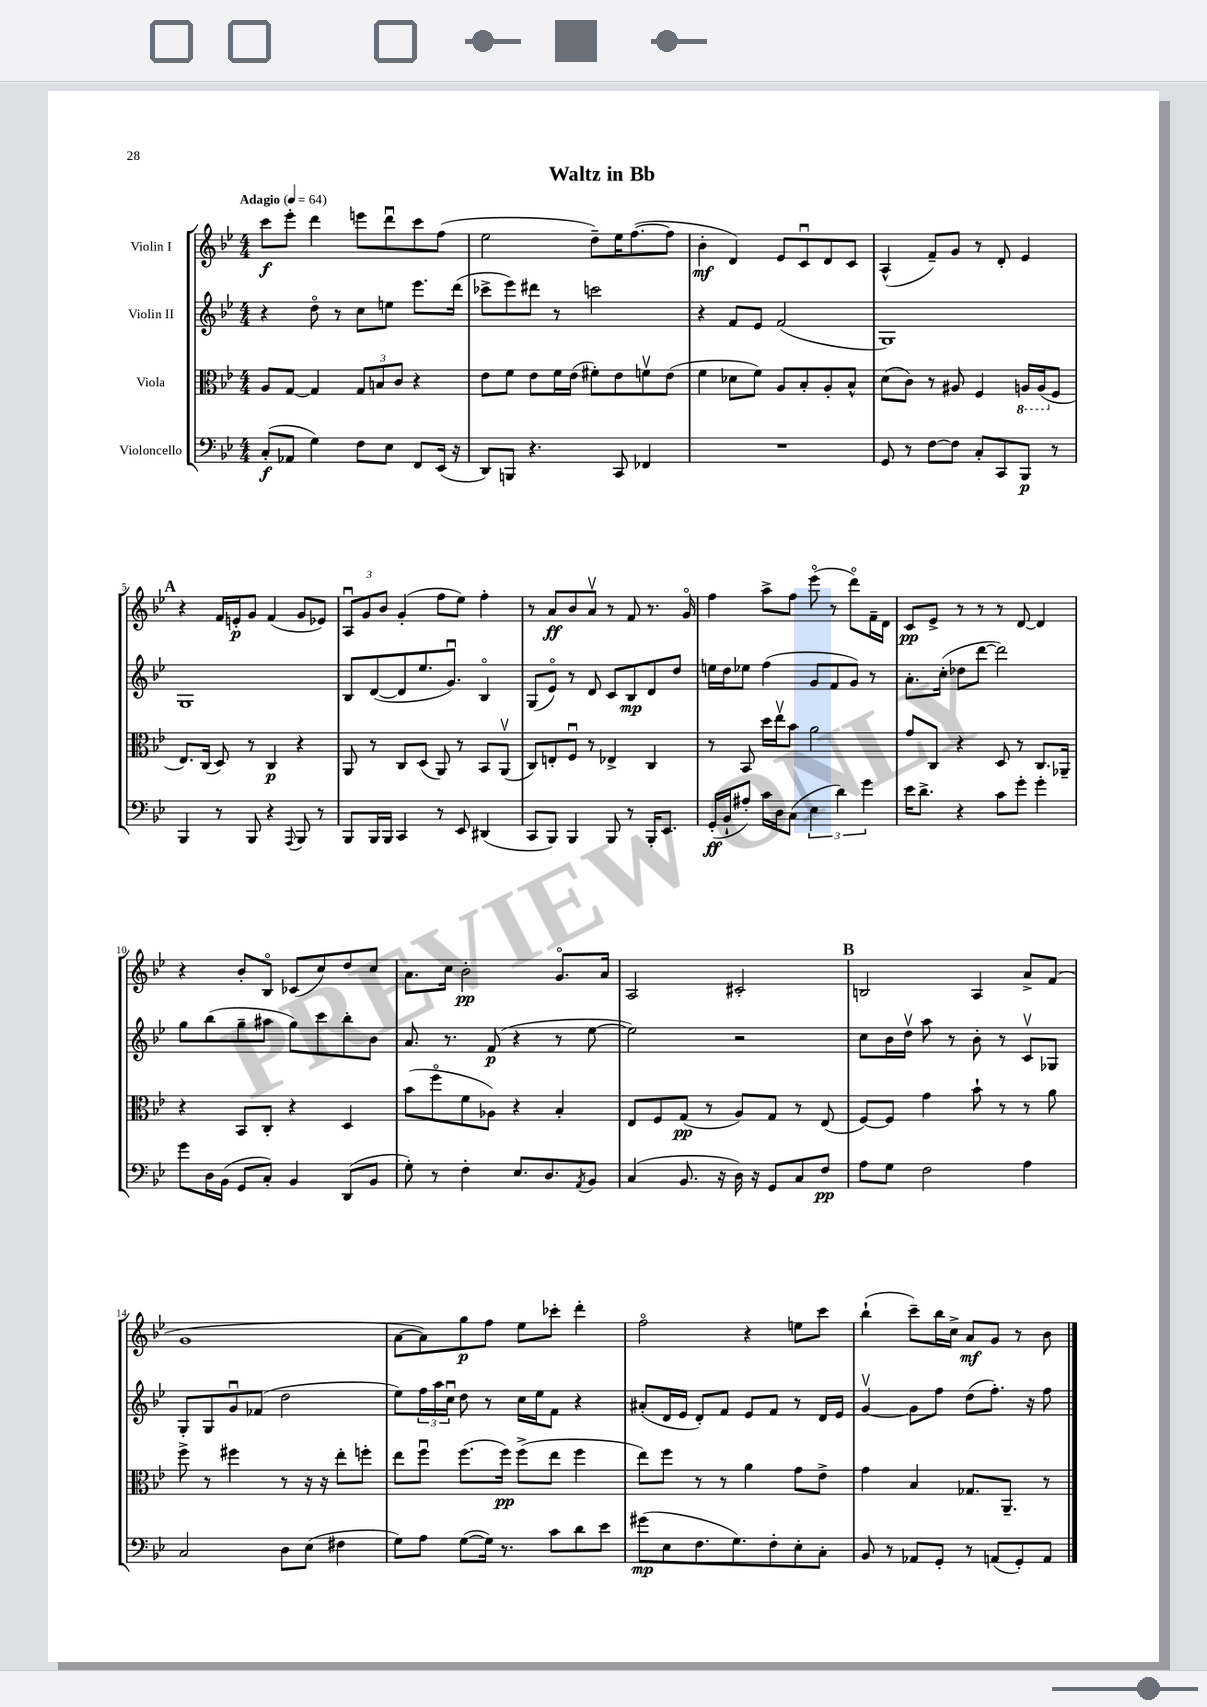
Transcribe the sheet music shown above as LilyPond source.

\header { title = "Waltz in Bb" }
<<
\new StaffGroup <<
\new Staff = "s0" \with { instrumentName = "Violin I" } {
    \clef treble \key bes \major \numericTimeSignature \time 4/4 \tempo "Adagio" 4 = 64
    c'''8\f ees'''8-. d'''4 e'''8 d'''8\downbow c'''8 f''8( |
    ees''2 d''8--) ees''16 f''8.~( f''8 |
    bes'4-.\mf d'4) ees'8 c'8\downbow d'8 c'8 |
    a4-^( f'8--) g'8 r8 d'8-. ees'4 |
    \mark \markup { \bold "A" } r4 f'16 e'16-.\p g'8 f'4( g'8 ees'8) |
    \tuplet 3/2 { a8\downbow g'8 bes'8 } g'4-.( f''8 ees''8) f''4-. |
    r8 a'8\ff bes'8 a'8\upbow r8 f'8 r8. g'16\flageolet |
    f''4 a''8-> f''8 ees'''8\flageolet( r8 d'''8\flageolet) f'16-- d'16 |
    c'8\pp ees'8-> r8 r8 r8 d'8~ d'4 |
    r4 bes'8-. bes8\flageolet ces'8( c''8) d''8 c''8 |
    a'8. c''16 bes'2-.\pp g'8.\flageolet a'16 |
    a2 cis'2-. |
    \mark \markup { \bold "B" } b2 a4 a'8-> f'8( |
    g'1 |
    a'8~ a'8) g''8\p f''8 ees''8 ces'''8-. d'''4-. |
    f''2\flageolet r4 e''8 c'''8 |
    bes''4-!( c'''8--) bes''16 c''16-> a'8\mf g'8 r8 bes'8 \bar "|." |
}
\new Staff = "s1" \with { instrumentName = "Violin II" } {
    \clef treble \key bes \major \numericTimeSignature \time 4/4
    r4 d''8\flageolet r8 c''8 e''8 ees'''8. d'''16( |
    ces'''8-> ees'''8) dis'''8 r8 c'''2 |
    r4 f'8 ees'8 f'2( |
    g1) |
    \mark \markup { \bold "A" } g1 |
    bes8 d'8~( d'8 ees''8. g'8.\downbow) bes4\flageolet |
    g8( ees'8\flageolet) r8 d'8 c'8 bes8\mp d'8 d''8 |
    e''16 d''16 ees''8 f''4( g'8 f'8 g'8) r8 |
    a'8.-. c''16-.( des''8 d'''8~ d'''2) |
    g''8 bes''8( g''8-- ais''8 g''8) c'''8 bes''8-. bes'8 |
    a'8. r8. f'8\p( r4 r8 ees''8~ |
    ees''2) r2 |
    \mark \markup { \bold "B" } c''8 bes'16 d''16\upbow a''8 r8 bes'8-. r8 c'8\upbow ges8 |
    g8-. g8 g'8\downbow fes'8( d''2 |
    ees''8) \tuplet 3/2 { f''16 a''16 c''16\downbow } d''8 r8 c''16 ees''16 f'8 r4 |
    ais'8-.( d'16 ees'16 d'8-.) f'8 ees'8 f'8 r8 d'16 ees'16 |
    g'4~\upbow g'8 f''8 d''8( f''8.-.) r16 f''8 \bar "|." |
}
\new Staff = "s2" \with { instrumentName = "Viola" } {
    \clef alto \key bes \major \numericTimeSignature \time 4/4
    a8 g8~ g4 \tuplet 3/2 { g8 b8 c'8 } r4 |
    ees'8 f'8 ees'8 f'16 ees'16( fis'8-.) ees'8 f'8\upbow ees'8( |
    f'4 des'8 f'8) a8 bes8-. a8-. bes8-^ |
    d'8( c'8) r8 ais8 f4 \ottava #-1 a,!16 a,16( \ottava #0 f8 |
    \mark \markup { \bold "A" } ees8.) c16( d8) r8 c4\p r4 |
    a,8 r8 c8 d8( a,8) r8 bes,8 a,8\upbow( |
    c8) e8-. f8\downbow r8 ees4-> c4 |
    r8 bes,8 d''16 ees''16\upbow bes'8 a'2 |
    g'8 c8 r4 d8 r8 c8. aes,16-- |
    r4 bes,8 c8-. r4 d4 |
    bes'8( f''8\flageolet f'8 aes8) r4 bes4-. |
    ees8 f8 g8\pp( r8 a8) g8 r8 ees8( |
    \mark \markup { \bold "B" } f8~) f8 g'4 bes'8-! r8 r8 a'8 |
    f''8-> r8 fis''4 r8 r16 r16 ees''8-. f''8-. |
    ees''8 f''8\downbow f''8.( f''16\pp) f''8->( ees''8 f''4 |
    ees''8) f''8 r8 r8 a'4 g'8 ees'8-> |
    g'4 bes4 ges8. a,8.-- r8 \bar "|." |
}
\new Staff = "s3" \with { instrumentName = "Violoncello" } {
    \clef bass \key bes \major \numericTimeSignature \time 4/4
    c8-.\f( aes,8 g4) f8 ees8 f,8 ees,16( r16 |
    d,8) b,,8 r4. c,8 fes,4 |
    R1 |
    g,8 r8 f8~ f8 c8-. c,8 bes,,8\p r8 |
    \mark \markup { \bold "A" } bes,,4 r8 bes,,8 r4 \appoggiatura { a,,8 } bes,,8 r8 |
    bes,,8 bes,,16 bes,,16 c,4 r8 ees,8 dis,4( |
    c,8 bes,,8) bes,,4 bes,,8 r8 bes,,16-. ees,8. |
    g,16-.\ff( bes,16-! ais8-.) c'16 d16 c8( \tuplet 3/2 { ees4 d'4) g'4 } |
    ees'16 d'8.-> r4 c'8 g'8-. g'4-. |
    g'8 d16 bes,16( g,8 c8-.) bes,4 d,8( bes,8 |
    g8-.) r8 f4-. ees8. d8. \acciaccatura { a,8 } bes,8 |
    c4( bes,8. r16 d16) r16 g,8 c8 f8\pp |
    \mark \markup { \bold "B" } a8 g8 f2 a4 |
    c2 d8 ees8( fis4 |
    g8) a8 g8~( g16) r8. c'8 d'8 ees'8 |
    gis'8\mp( ees8 f8. g8.) f8-. ees8-. c8-. |
    bes,8 r8 aes,8 g,8-. r8 a,8( g,8-.) a,8 \bar "|." |
}
>>
>>
